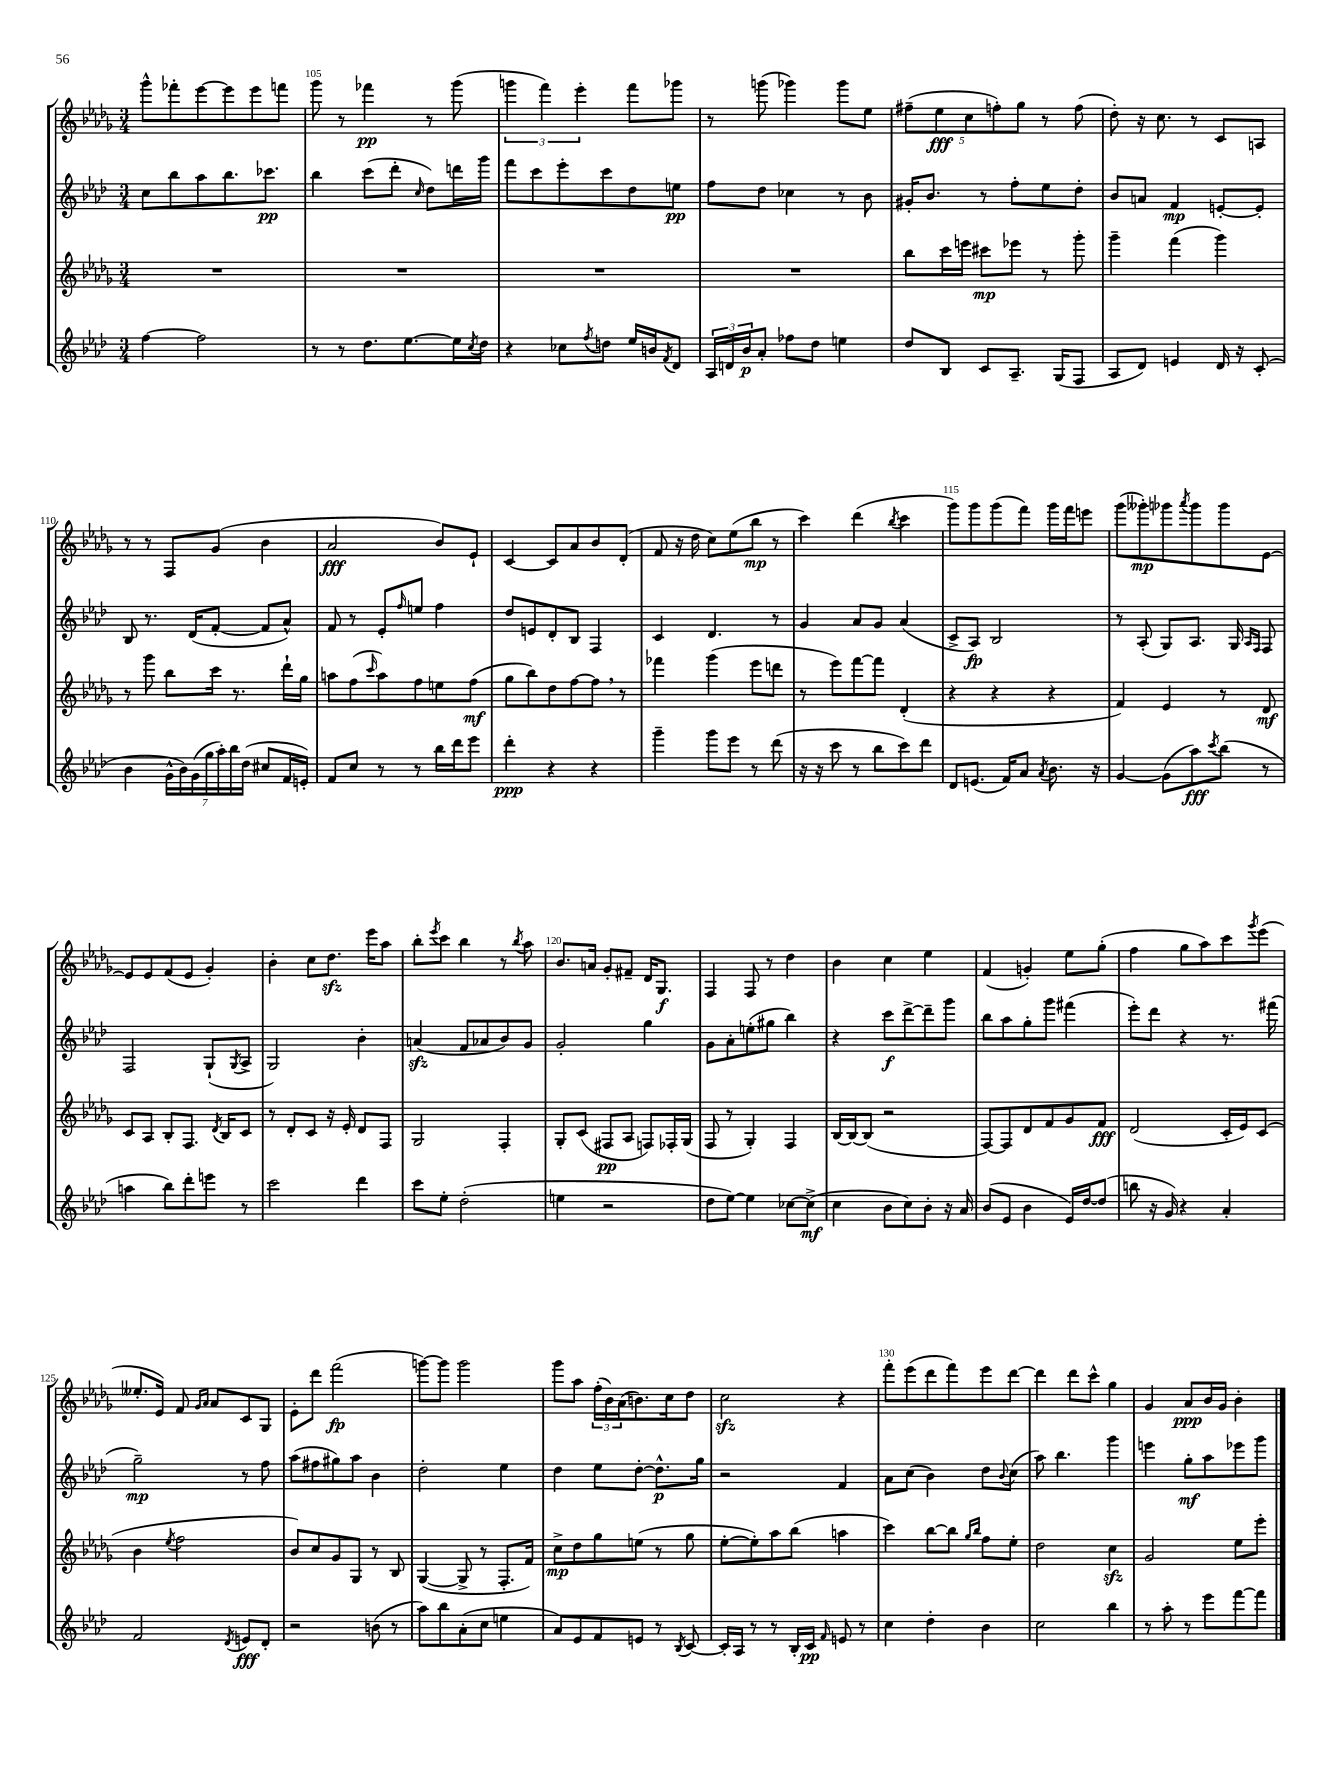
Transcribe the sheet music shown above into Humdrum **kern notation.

**kern	**dynam	**kern	**dynam	**kern	**dynam	**kern	**dynam
*part4	*part4	*part3	*part3	*part2	*part2	*part1	*part1
*staff4	*staff4	*staff3	*staff3	*staff2	*staff2	*staff1	*staff1
*clefG2	*	*clefG2	*	*clefG2	*	*clefG2	*
*k[b-e-a-d-]	*	*k[b-e-a-d-g-]	*	*k[b-e-a-d-]	*	*k[b-e-a-d-g-]	*
*M3/4	*	*M3/4	*	*M3/4	*	*M3/4	*
=104	=104	=104	=104	=104	=104	=104	=104
[4ff\	.	2.r	.	8cc\L	.	8ggg-^^\L	.
.	.	.	.	8bb-\	.	8fff-X'\	.
2ff\]	.	.	.	8aa-\	.	[8eee-\	.
.	.	.	.	8.bb-\	.	8eee-\]	.
.	.	.	.	.	.	8eee-\	.
.	.	.	.	8.ccc-X\J	pp	.	.
.	.	.	.	.	.	8fffn\J	.
=105	=105	=105	=105	=105	=105	=105	=105
8r	.	2.r	.	4bb-\	.	8ggg-\	.
8r	.	.	.	.	.	8r	.
8.dd-\L	.	.	.	(8ccc\L	.	4fff-X\	pp
.	.	.	.	8ddd-'\J	.	.	.
[8.ee-\	.	.	.	.	.	.	.
.	.	.	.	16qqcc/	.	.	.
.	.	.	.	8dd-\L)	.	8r	.
16ee-\L]	.	.	.	16dddn\L	.	(8ggg-\	.
8qcc/	.	.	.	.	.	.	.
16dd-\JJ	.	.	.	16ggg\JJ	.	.	.
=106	=106	=106	=106	=106	=106	=106	=106
4r	.	2.r	.	8fff\L	.	6gggn\	.
.	.	.	.	8ccc\	.	.	.
.	.	.	.	.	.	6fff\)	.
8cc-X\L	.	.	.	8eee-'\	.	.	.
.	.	.	.	.	.	6eee-'\	.
8qff/	.	.	.	.	.	.	.
8ddn\J	.	.	.	8ccc\	.	.	.
16ee-/LL	.	.	.	8dd-\	.	8fff\L	.
16bn/J	.	.	.	.	.	.	.
8qf/	.	.	.	.	.	.	.
8d-/J	.	.	.	8een\J	pp	8ggg-X\J	.
=107	=107	=107	=107	=107	=107	=107	=107
24A-/LL	.	2.r	.	8ff\L	.	8r	.
24dn/	.	.	.	.	.	.	.
24b-/J	p	.	.	.	.	.	.
8a-'/J	.	.	.	8dd-\J	.	(8gggn\	.
8ff-X\L	.	.	.	4cc-X\	.	4ggg-X\)	.
8dd-\J	.	.	.	.	.	.	.
4een\	.	.	.	8r	.	8ggg-\L	.
.	.	.	.	8b-\	.	8ee-\J	.
=108	=108	=108	=108	=108	=108	=108	=108
8dd-/L	.	8bb-\L	.	16g#X'/KL	.	(10ff#X~\L	.
.	.	.	.	8.b-/J	.	.	.
.	.	.	.	.	.	10ee-\	fff
8B-/J	.	16ccc\L	.	.	.	.	.
.	.	16eeen\JJ	.	.	.	.	.
.	.	.	.	.	.	10cc\	.
8c/L	.	8ccc#X\L	mp	8r	.	.	.
.	.	.	.	.	.	10ffn'\)	.
8.A-~/J	.	8eee-X\J	.	8ff'\L	.	.	.
.	.	.	.	.	.	10gg-\J	.
.	.	8r	.	8ee-\	.	8r	.
(16G/KL	.	.	.	.	.	.	.
8F/J	.	8ggg-'\	.	8dd-'\J	.	(8ff\	.
=109	=109	=109	=109	=109	=109	=109	=109
8A-/L	.	4ggg-~\	.	8b-/L	.	8dd-'\)	.
8d-/J)	.	.	.	8an/J	.	16r	.
.	.	.	.	.	.	8.cc\	.
4en/	.	(4fff\	.	4f/	mp	.	.
.	.	.	.	.	.	8r	.
16d-/	.	4ggg-\)	.	[8en'/L	.	8c/L	.
16r	.	.	.	.	.	.	.
(8c'/	.	.	.	8e'/J]	.	8An/J	.
!!LO:LB:g=z
=110	=110	=110	=110	=110	=110	=110	=110
4b-\	.	8r	.	8B-/	.	8r	.
.	.	8ggg-\	.	8.r	.	8r	.
28g^^\LL	.	8bb-\L	.	.	.	8F/L	.
28b-\)	.	.	.	.	.	.	.
.	.	.	.	(16d-/KL	.	.	.
(28g\	.	.	.	.	.	.	.
28gg\	.	.	.	.	.	.	.
.	.	16ccc\Jk	.	[8f'/J	.	(8g-/J	.
28aa-'\)	.	.	.	.	.	.	.
28bb-\	.	.	.	.	.	.	.
.	.	8.r	.	.	.	.	.
(28dd-\JJ	.	.	.	.	.	.	.
8cc#X/L	.	.	.	8f/L]	.	4b-\	.
16f/L	.	16ddd-`\LL	.	8a-^^/J)	.	.	.
16en'/JJ)	.	16gg-\JJ	.	.	.	.	.
=111	=111	=111	=111	=111	=111	=111	=111
8f/L	.	8aan\L	.	8f/	.	2a-/	fff
8cc/J	.	(8ff\	.	8r	.	.	.
.	.	16qqccc/	.	.	.	.	.
8r	.	8aa\)	.	8e-'/L	.	.	.
.	.	.	.	16qqff/	.	.	.
8r	.	8ff\	.	8een/J	.	.	.
16bb-\LL	.	8een\	.	4ff\	.	8b-/L)	.
16ddd-\J	.	.	.	.	.	.	.
8eee-\J	.	(8ff\J	mf	.	.	8e-`/J	.
=112	=112	=112	=112	=112	=112	=112	=112
4ddd-'\	ppp	8gg-\L	.	8dd-/L	.	[4c/	.
.	.	8bb-\)	.	8en/	.	.	.
4r	.	8dd-\	.	8d-'/	.	8c/L]	.
.	.	[8ff\	.	8B-/J	.	8a-/	.
4r	.	8ff,\J]	.	4F/	.	8b-/	.
.	.	8r	.	.	.	(8d-'/J	.
=113	=113	=113	=113	=113	=113	=113	=113
4ggg~\	.	4fff-X\	.	4c/	.	8f/	.
.	.	.	.	.	.	16r	.
.	.	.	.	.	.	16dd-\	.
8ggg\L	.	(4ggg-\	.	4.d-/	.	8cc\L)	.
8eee-\J	.	.	.	.	.	(8ee-\	.
8r	.	8eee-\L	.	.	.	8bb-\J	mp
(8ddd-\	.	8dddn\J	.	8r	.	8r	.
=114	=114	=114	=114	=114	=114	=114	=114
16r	.	8r	.	4g/	.	4ccc\)	.
16r	.	.	.	.	.	.	.
8ccc\	.	8eee-\L)	.	.	.	.	.
8r	.	[8fff\	.	8a-/L	.	(4ddd-\	.
8bb-\L	.	8fff\J]	.	8g/J	.	.	.
.	.	.	.	.	.	8qbb-/	.
8ccc\)	.	(4d-'/	.	(4a-/	.	4ccc\	.
8ddd-\J	.	.	.	.	.	.	.
=115	=115	=115	=115	=115	=115	=115	=115
8d-/L	.	4r	.	8c^/L	.	8ggg-\L)	.
(8.en/J	.	.	.	8A-/J)	fp	8ggg-\	.
.	.	4r	.	2B-/	.	(8ggg-\	.
16f/KL)	.	.	.	.	.	.	.
8a-/J	.	.	.	.	.	8fff\J)	.
8qa-/	.	.	.	.	.	.	.
8.b-\	.	4r	.	.	.	16ggg-\LL	.
.	.	.	.	.	.	16fff\J	.
.	.	.	.	.	.	8eeen\J	.
16r	.	.	.	.	.	.	.
=116	=116	=116	=116	=116	=116	=116	=116
[4g/	.	4f/)	.	8r	.	(8ggg-\L	.
.	.	.	.	(8A-'/	.	8ggg--X'\)	mp
(8g\L]	.	4e-/	.	8G/L)	.	8ggg-X\	.
.	.	.	.	.	.	8qaaa-/	.
8aa-\)	fff	.	.	8.A-/J	.	8ggg-\	.
8qccc/	.	.	.	.	.	.	.
(8bb-\J	.	8r	.	.	.	8ggg-\	.
.	.	.	.	16G/	.	.	.
.	.	.	.	16qqA-/LL	.	.	.
.	.	.	.	16qqF/JJ	.	.	.
8r	.	8d-/	mf	8F/	.	[8e-\J	.
!!LO:LB:g=z
=117	=117	=117	=117	=117	=117	=117	=117
4aan\	.	8c/L	.	2F/	.	8e-/L]	.
.	.	8A-/J	.	.	.	8e-/	.
8bb-\L)	.	8B-'/L	.	.	.	(8f/	.
8ddd-'\	.	8.F/J	.	.	.	8e-/J	.
8eeen\J	.	.	.	(8G`/L	.	4g-'/)	.
.	.	8qd-/	.	.	.	.	.
.	.	16B-/KL	.	.	.	.	.
.	.	.	.	8qG/	.	.	.
8r	.	8c/J	.	8A-^/J	.	.	.
=118	=118	=118	=118	=118	=118	=118	=118
2ccc\	.	8r	.	2G/)	.	4b-'\	.
.	.	8d-'/L	.	.	.	.	.
.	.	8c/J	.	.	.	8cc\L	.
.	.	16r	.	.	.	8.dd-zz\J	.
.	.	16e-'/	.	.	.	.	.
4ddd-\	.	8d-/L	.	4b-'\	.	.	.
.	.	.	.	.	.	16eee-\KL	.
.	.	8F/J	.	.	.	8aa-\J	.
=119	=119	=119	=119	=119	=119	=119	=119
8ccc\L	.	2G-/	.	(4anzz/	.	8bb-'\L	.
.	.	.	.	.	.	8qeee-/	.
8ee-'\J	.	.	.	.	.	8ccc\J	.
(2dd-'\	.	.	.	8f/L	.	4bb-\	.
.	.	.	.	8a-X/	.	.	.
.	.	4F'/	.	8b-/)	.	8r	.
.	.	.	.	.	.	8qbb-/	.
.	.	.	.	8g/J	.	8aa-\	.
=120	=120	=120	=120	=120	=120	=120	=120
4een\	.	8G-'/L	.	2g'/	.	8.b-/L	.
.	.	(8c/J	.	.	.	.	.
.	.	.	.	.	.	16an/Jk	.
2r	.	8F#X/L	pp	.	.	8g-'/L	.
.	.	8A-/J	.	.	.	8f#X~/J	.
.	.	8Fn/L)	.	4gg\	.	16d-/KL	.
.	.	.	.	.	.	8.G-/J	f
.	.	16F-X'/L	.	.	.	.	.
.	.	(16G-/JJ	.	.	.	.	.
=121	=121	=121	=121	=121	=121	=121	=121
8dd-\L	.	8F/	.	8g\L	.	4F/	.
[8ee-\J)	.	8r	.	8a-'\	.	.	.
4ee-\]	.	4G-'/)	.	(8een'\	.	8F/	.
.	.	.	.	8gg#X\J	.	8r	.
[8cc-X\L	.	4F/	.	4bb-\)	.	4dd-\	.
(8cc-^\J]	mf	.	.	.	.	.	.
=122	=122	=122	=122	=122	=122	=122	=122
4cc\	.	[16B-/LL	.	4r	.	4b-\	.
.	.	16B-/J_	.	.	.	.	.
.	.	(8B-/J]	.	.	.	.	.
8b-\L	.	2r	.	8ccc\L	f	4cc\	.
8cc\)	.	.	.	[8ddd-^\	.	.	.
8b-'\J	.	.	.	8ddd-~\]	.	4ee-\	.
16r	.	.	.	8ggg\J	.	.	.
16a-/	.	.	.	.	.	.	.
=123	=123	=123	=123	=123	=123	=123	=123
(8b-/L	.	[8F/L)	.	8bb-\L	.	(4f/	.
8e-/J	.	8F/]	.	8aa-\	.	.	.
4b-\	.	8d-/	.	8gg'\	.	4gn'/)	.
.	.	8f/	.	8ggg\J	.	.	.
16e-/LL)	.	8g-/	.	(4fff#X\	.	8ee-\L	.
[16dd-/J	.	.	.	.	.	.	.
(8dd-/J]	.	8f/J	fff	.	.	(8gg-'\J	.
=124	=124	=124	=124	=124	=124	=124	=124
8bbn\	.	(2d-/	.	8eee-'\L)	.	4ff\	.
16r	.	.	.	8ddd-\J	.	.	.
16g/)	.	.	.	.	.	.	.
4r	.	.	.	4r	.	8gg-\L	.
.	.	.	.	.	.	8aa-\)	.
4a-'/	.	16c'/LL	.	8.r	.	8ccc\	.
.	.	16e-/J)	.	.	.	.	.
.	.	.	.	.	.	8qggg-/	.
.	.	(8c/J	.	.	.	(8eee-\J	.
.	.	.	.	(16fff#X\	.	.	.
!!LO:LB:g=z
=125	=125	=125	=125	=125	=125	=125	=125
2f/	.	4b-\	.	2gg~\)	mp	8.ee--X'/L	.
.	.	.	.	.	.	16e-/Jk)	.
.	.	8qee-/	.	.	.	.	.
.	.	2ff\	.	.	.	8f/	.
.	.	.	.	.	.	16qqg-/LL	.
.	.	.	.	.	.	16qqa-/JJ	.
.	.	.	.	.	.	8a-/L	.
8qd-/	.	.	.	.	.	.	.
8en/L	fff	.	.	8r	.	8c/	.
8d-'/J	.	.	.	8ff\	.	8G-/J	.
=126	=126	=126	=126	=126	=126	=126	=126
2r	.	8b-/L)	.	(8aa-\L	.	8e-'\L	.
.	.	8cc/	.	8ff#X\	.	8ddd-\J	.
.	.	8g-/	.	8gg#X\)	.	(2fff\	fp
.	.	8G-/J	.	8aa-\J	.	.	.
(8bn\	.	8r	.	4b-\	.	.	.
8r	.	8B-/	.	.	.	.	.
=127	=127	=127	=127	=127	=127	=127	=127
8aa-\L)	.	([4G-/	.	2dd-'\	.	[8gggn\L)	.
8bb-\	.	.	.	.	.	8ggg\J]	.
(8a-'\	.	8G-^/]	.	.	.	2ggg\	.
8cc\J	.	8r	.	.	.	.	.
4een\	.	8.F'/L	.	4ee-\	.	.	.
.	.	16f/Jk)	.	.	.	.	.
=128	=128	=128	=128	=128	=128	=128	=128
8a-/L)	.	8cc^\L	mp	4dd-\	.	8ggg-\L	.
8e-/	.	8dd-\	.	.	.	8aa-\J	.
8f/	.	8gg-\	.	8ee-\L	.	(24ff'\LL	.
.	.	.	.	.	.	24b-\)	.
.	.	.	.	.	.	(24a-\J	.
8en/J	.	(8een\J	.	[8dd-'\J	.	8.bn\)	.
8r	.	8r	.	8.dd-^^\L]	p	.	.
.	.	.	.	.	.	16cc\k	.
8qB-/	.	.	.	.	.	.	.
[8c/	.	8gg-\	.	.	.	8dd-\J	.
.	.	.	.	16gg\Jk	.	.	.
=129	=129	=129	=129	=129	=129	=129	=129
16c'/LL]	.	[8ee-'\L	.	2r	.	2cczz\	.
16A-/JJ	.	.	.	.	.	.	.
8r	.	8ee-'\])	.	.	.	.	.
8r	.	8aa-\	.	.	.	.	.
16B-'/LL	.	(8bb-\J	.	.	.	.	.
16c/JJ	pp	.	.	.	.	.	.
16qqf/	.	.	.	.	.	.	.
8en/	.	4aan\	.	4f/	.	4r	.
8r	.	.	.	.	.	.	.
=130	=130	=130	=130	=130	=130	=130	=130
4cc\	.	4ccc\)	.	8a-\L	.	8fff'\L	.
.	.	.	.	(8cc\J	.	(8eee-\	.
4dd-'\	.	[8bb-\L	.	4b-\)	.	8ddd-\	.
.	.	8bb-\J]	.	.	.	8fff\)	.
.	.	16qqgg-/LL	.	.	.	.	.
.	.	16qqbb-/JJ	.	.	.	.	.
4b-\	.	8ff\L	.	8dd-\L	.	8eee-\	.
.	.	.	.	8qqb-/	.	.	.
.	.	8ee-'\J	.	(8cc\J	.	[8ddd-\J	.
=131	=131	=131	=131	=131	=131	=131	=131
2cc\	.	2dd-\	.	8aa-\)	.	4ddd-\]	.
.	.	.	.	4.bb-\	.	.	.
.	.	.	.	.	.	8ddd-\L	.
.	.	.	.	.	.	8ccc^^\J	.
4bb-\	.	4cczz\	.	4ggg\	.	4gg-\	.
=132	=132	=132	=132	=132	=132	=132	=132
8r	.	2g-/	.	4eeen\	.	4g-/	.
8aa-'\	.	.	.	.	.	.	.
8r	.	.	.	8gg'\L	mf	8a-/L	ppp
8eee-\L	.	.	.	8aa-\	.	16b-/L	.
.	.	.	.	.	.	16g-/JJ	.
[8fff\	.	8ee-\L	.	8eee-X\	.	4b-'\	.
8fff\J]	.	8eee-'\J	.	8ggg\J	.	.	.
==	==	==	==	==	==	==	==
*-	*-	*-	*-	*-	*-	*-	*-
